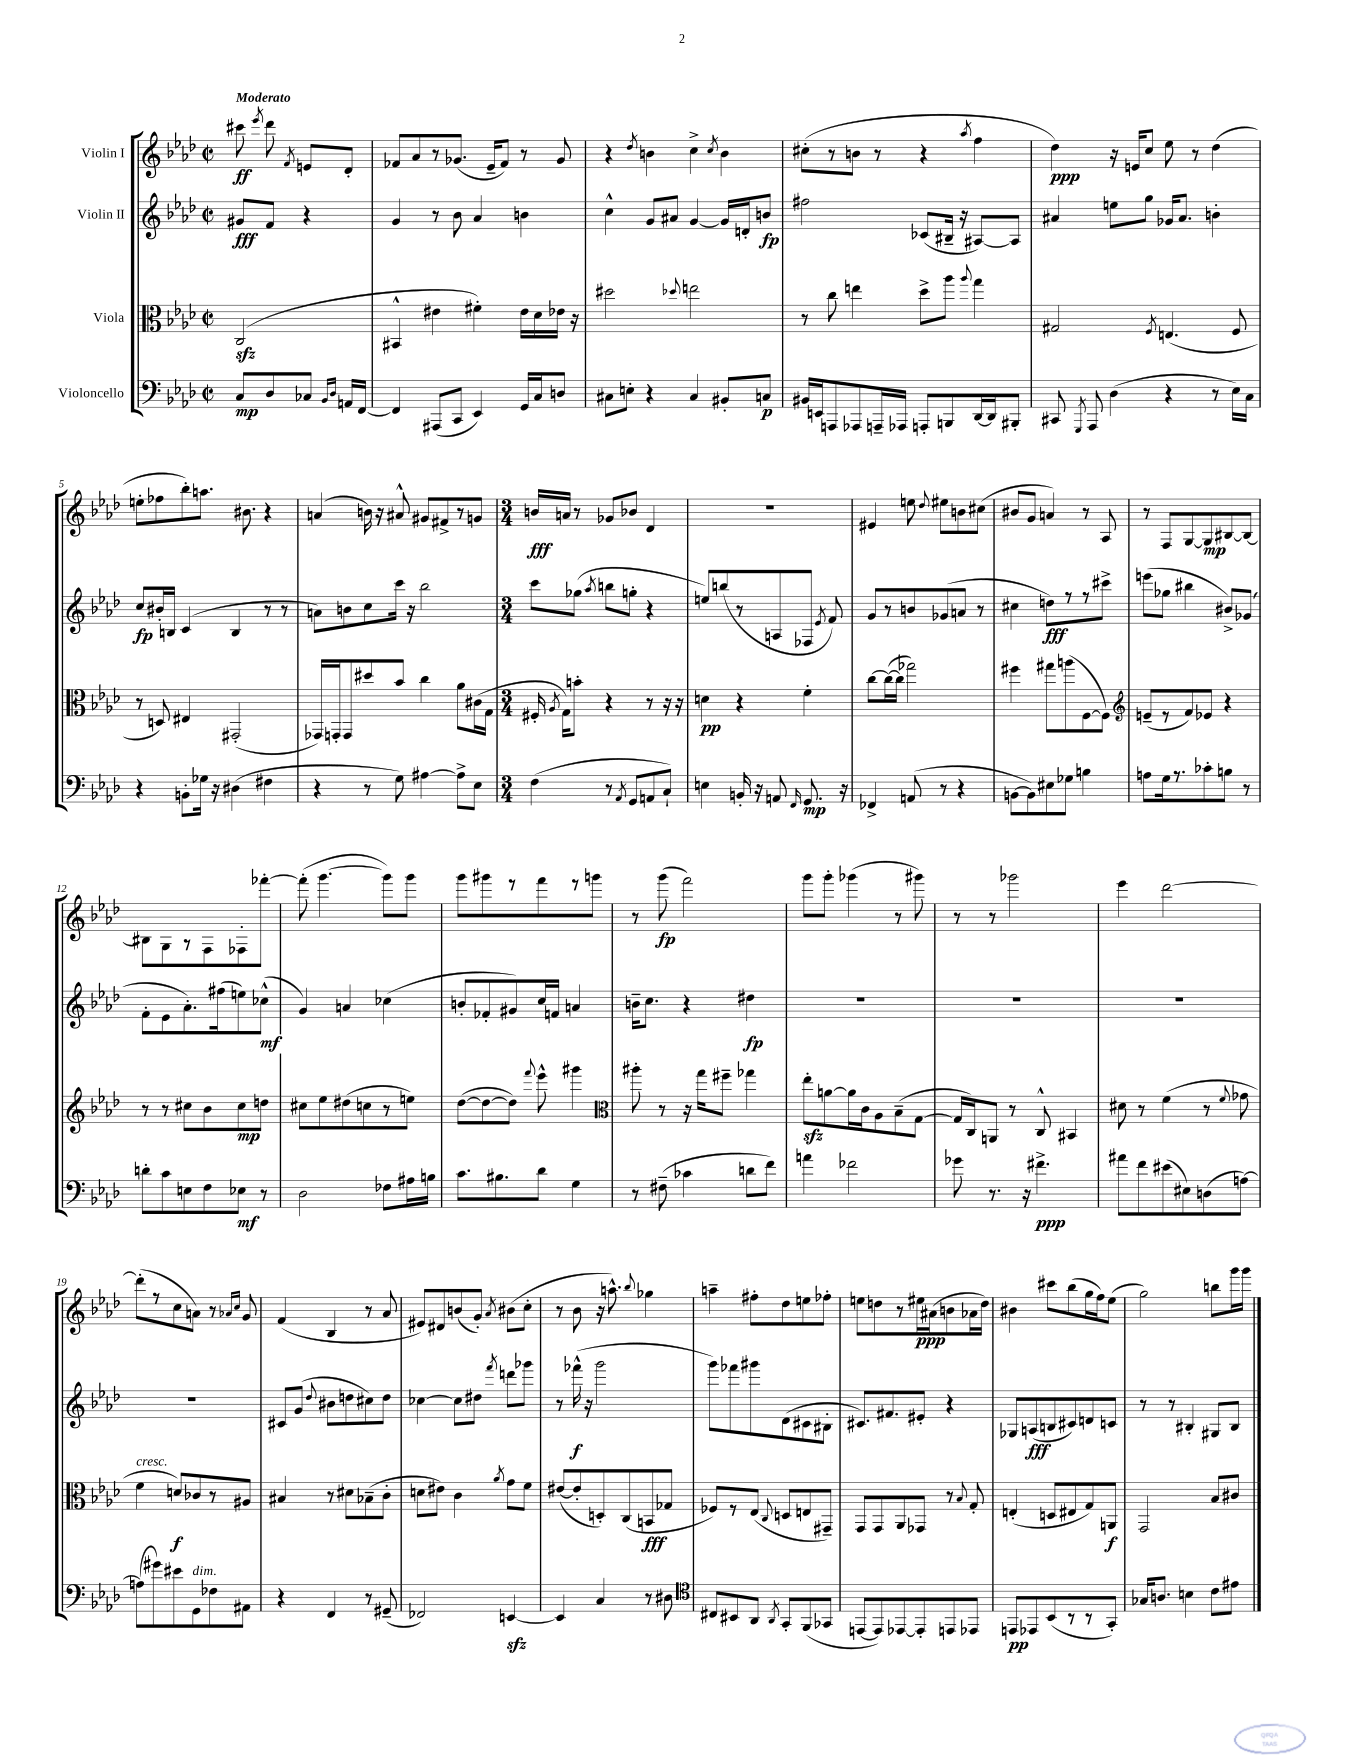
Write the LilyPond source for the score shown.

<<
\new StaffGroup <<
\new Staff = "s0" \with { instrumentName = "Violin I" } {
    \clef treble \key aes \major \defaultTimeSignature \time 2/2 \partial 2 \tempo "Moderato"
    \autoBeamOff cis'''8\ff \acciaccatura { ees'''8 } des'''8 \acciaccatura { f'8 } e'8[ des'8]-. |
    fes'8[ aes'8 r8 ges'8.]( ees'16[-- fes'8]) r8 ges'8 |
    r4 \acciaccatura { des''8 } b'4 c''4-> \acciaccatura { c''8 } b'4 |
    cis''8[-.( r8 b'8] r8 r4 \acciaccatura { aes''8 } f''4 |
    des''4\ppp) r16 e'16[ c''8] ees''8 r8 des''4( |
    e''8[-. fes''8 bes''8-.) a''8.] bis'8. r4 |
    a'4( b'16) r16 ais'8-^ gis'8[ fis'8-> r8 g'8] |
    \numericTimeSignature \time 3/4 b'16[\fff a'16] r8 ges'8[ bes'8] des'4 |
    R2. |
    eis'4 e''8 \appoggiatura { des''8 } eis''8[ b'8 cis''8]( |
    bis'8[ g'8] a'4) r8 aes8 |
    r8 f8[ g8~ g8\mp bis8~ bis8]~ |
    bis8[ g8 r8 f8 fes8-. fes'''8]~-. |
    fes'''8-.( g'''4.~ g'''8[) g'''8] |
    g'''8[ gis'''8 r8 f'''8 r8 g'''8] |
    r8 g'''8\fp( f'''2) |
    g'''8[ g'''8]-. ges'''4( r8 gis'''8) |
    r8 r8 ges'''2 |
    ees'''4 des'''2~ |
    des'''8[-.( r8 c''8 a'8]) r8 \grace { aes'16[ c''16] } g'8 |
    f'4( bes4 r8 aes'8 |
    eis'8[) dis'8 b'8( g'8]-.) \acciaccatura { aes'8 } bis'8[( c''8]-. |
    r8 bes'8 r16 a''8.-^) \appoggiatura { bes''8 } ges''4 |
    a''4-- fis''8[-. des''8 e''8 fes''8]-. |
    e''8[ d''8 r8 eis''16\ppp ais'16( b'8 aes'16 d''16]) |
    bis'4 cis'''8[ bes''8( g''16 f''16) ees''8]( |
    g''2) b''8[ g'''16 g'''16] \bar "|." |
}
\new Staff = "s1" \with { instrumentName = "Violin II" } {
    \clef treble \key aes \major \defaultTimeSignature \time 2/2 \partial 2
    \autoBeamOff gis'8[\fff f'8] r4 |
    g'4 r8 bes'8 aes'4 b'4 |
    c''4-^ g'8[ ais'8] g'4~ g'16[ d'16-. b'8]\fp |
    fis''2 ces'8[( bis16]-- r16 ais8[~) ais8] |
    ais'4 e''8[ g''8] ges'16[ ais'8.] b'4-. |
    c''8[\fp bis'16-. b16] c'4( b4 r8 r8 |
    a'8[) b'8 c''8 c'''16] r16 bes''2 |
    \numericTimeSignature \time 3/4 c'''8[ ges''8]( \acciaccatura { aes''8 } b''8[ g''8]-. r4 |
    e''8[) b''8( r8 a8 fes8] \acciaccatura { ees'8 } f'8) |
    g'8[ r8 b'8 ges'8( a'8] r8 |
    cis''4 d''8[\fff) r8 r8 cis'''8]-> |
    e'''8[( ges''8] bis''4 bis'8[->) ges'8]( |
    f'8[-. ees'8 aes'8.-.) fis''16( e''8) ces''8]-^\mf( |
    g'4) a'4 ces''4( |
    b'8[-. fes'8-. gis'8) c''16 f'16] a'4 |
    b'16[-- c''8.] r4 dis''4\fp |
    R2. |
    R2. |
    R2. |
    R2. |
    cis'8[ g'8]( \appoggiatura { des''8 } bis'8[ d''8 cis''8) d''8] |
    ces''4~ ces''8[ dis''8] \acciaccatura { f'''8 } d'''8[ ges'''8] |
    r8 fes'''16-^\f( r16 g'''2 |
    g'''8[) fes'''8 gis'''8 des'8( cis'8 bis8]-. |
    cis'8.[) fis'8. eis'8]-. r4 |
    ges8[ a8\fff( b8 cis'8) d'8 c'8] |
    r8 r8 bis4-. gis8[ bis8] \bar "|." |
}
\new Staff = "s2" \with { instrumentName = "Viola" } {
    \clef alto \key aes \major \defaultTimeSignature \time 2/2 \partial 2
    \autoBeamOff c2\sfz( |
    bis,4-^ eis'4 fis'4-.) eis'16[ des'16 ees'16] r16 |
    dis''2 \appoggiatura { des''8 } e''2 |
    r8 c''8 e''4 des''8[-> aes''8] \appoggiatura { aes''8 } g''4 |
    gis2 \acciaccatura { f8 } e4.( f8 |
    r8 d8) eis4 gis,2-.( |
    ges,16[) g,16-. g,8 dis''8 bes'8] c''4 aes'8[ cis'16( g16] |
    \numericTimeSignature \time 3/4 fis16-. \acciaccatura { aes8 } g16[) b'8]-. r4 r8 r16 r16 |
    d'4\pp r4 f'4-. |
    c''8[~ c''16~( c''16] ges''2) |
    fis''4 gis''8[ a''8( f8~ f8]) |
    \clef treble e'8[--( r8 f'8) ees'8] r4 |
    r8 r8 cis''8[ bes'8 cis''8\mp d''8] |
    cis''8[ ees''8 dis''8( c''8 r8 e''8]) |
    des''8[~( des''8~ des''8]) \appoggiatura { f'''8 } ees'''8-^ gis'''4 |
    \clef alto ais''8-. r8 r16 g''16[ fis''8]-- ges''4 |
    ees''8[-.\sfz a'8~ a'16 c'16 aes8 bes8--( g8]~ |
    g16[ c16) a,8] r8 c8-^ bis,4 |
    dis'8 r8 f'4( r8 \appoggiatura { f'8 } ges'8 |
    f'4^\markup { \italic "cresc." } d'8[\f) ces'8 r8 ais8] |
    bis4 r8 dis'8[ bes8--( c'8]-. |
    d'8[ eis'8]) c'4 \acciaccatura { aes'8 } g'8[ f'8] |
    eis'8[~( eis'8-. d8-.) c8( b,8\fff ges8] |
    fes8[) r8 ees8]( \appoggiatura { c8 } d8[ e8 gis,8]--) |
    g,8[ g,8 aes,8 ges,8] r8 \appoggiatura { bes8 } g8-. |
    e4-.( d8[ eis8 g8) a,8]\f |
    g,2 bes8[ cis'8] \bar "|." |
}
\new Staff = "s3" \with { instrumentName = "Violoncello" } {
    \clef bass \key aes \major \defaultTimeSignature \time 2/2 \partial 2
    \autoBeamOff c8[\mp des8 ces8] \grace { bes,16[ des16] } a,16[ f,16]~ |
    f,4 ais,,8[( c,8] ees,4) g,16[ c16 d8] |
    cis8[ e8]-. r4 cis4 bis,8[-. c8]\p |
    bis,16[ e,16 a,,8 aes,,8 a,,16-- aes,,16] a,,8[-. b,,8 des,16~ des,16 bis,,8]-. |
    cis,8 \acciaccatura { g,,8 } aes,,8 des4( r4 r8 ees16[) c16] |
    r4 b,8[-. ges16] r16 dis4( fis4 |
    r4 r8 g8) ais4~ ais8[-> ees8] |
    \numericTimeSignature \time 3/4 f4( r8 \acciaccatura { aes,8 } g,8[ a,8 c8]-!) |
    e4 b,16-. r16 a,8 \grace { f,16 } g,8.\mp r16 |
    fes,4-> a,8( r8 r4 |
    b,8[~ b,8) eis8 ges8] b4 |
    a8[ g16 r8. ces'8-. b8] r8 |
    d'8[-. c'8 e8 f8 ees8]\mf r8 |
    des2 fes8[ ais16 b16] |
    c'8.[ bis8. des'8] g4 |
    r8 fis8--( ces'4 d'8[ f'8]) |
    a'4 fes'2 |
    ges'8 r8. r16 fis'4.->\ppp |
    ais'8[ f'8 eis'8( eis8) d8( a8]~) |
    a8[( gis'8) eis'8 g,8^\markup { \italic "dim." } fes8 ais,8] |
    r4 f,4 r8 gis,8--( |
    fes,2) e,4~\sfz |
    e,4 c4 r8 dis8 |
    \clef tenor cis8[ bis,8 aes,8] \acciaccatura { aes,8 } g,8[-. f,8( ges,8] |
    e,8[~ e,8) ees,8~ ees,8-. e,8 ees,8] |
    e,8[\pp ees,8 bes,8( r8 r8 g,8]-.) |
    ges16[ a8.] b4 c'8[ eis'8] \bar "|." |
}
>>
>>
